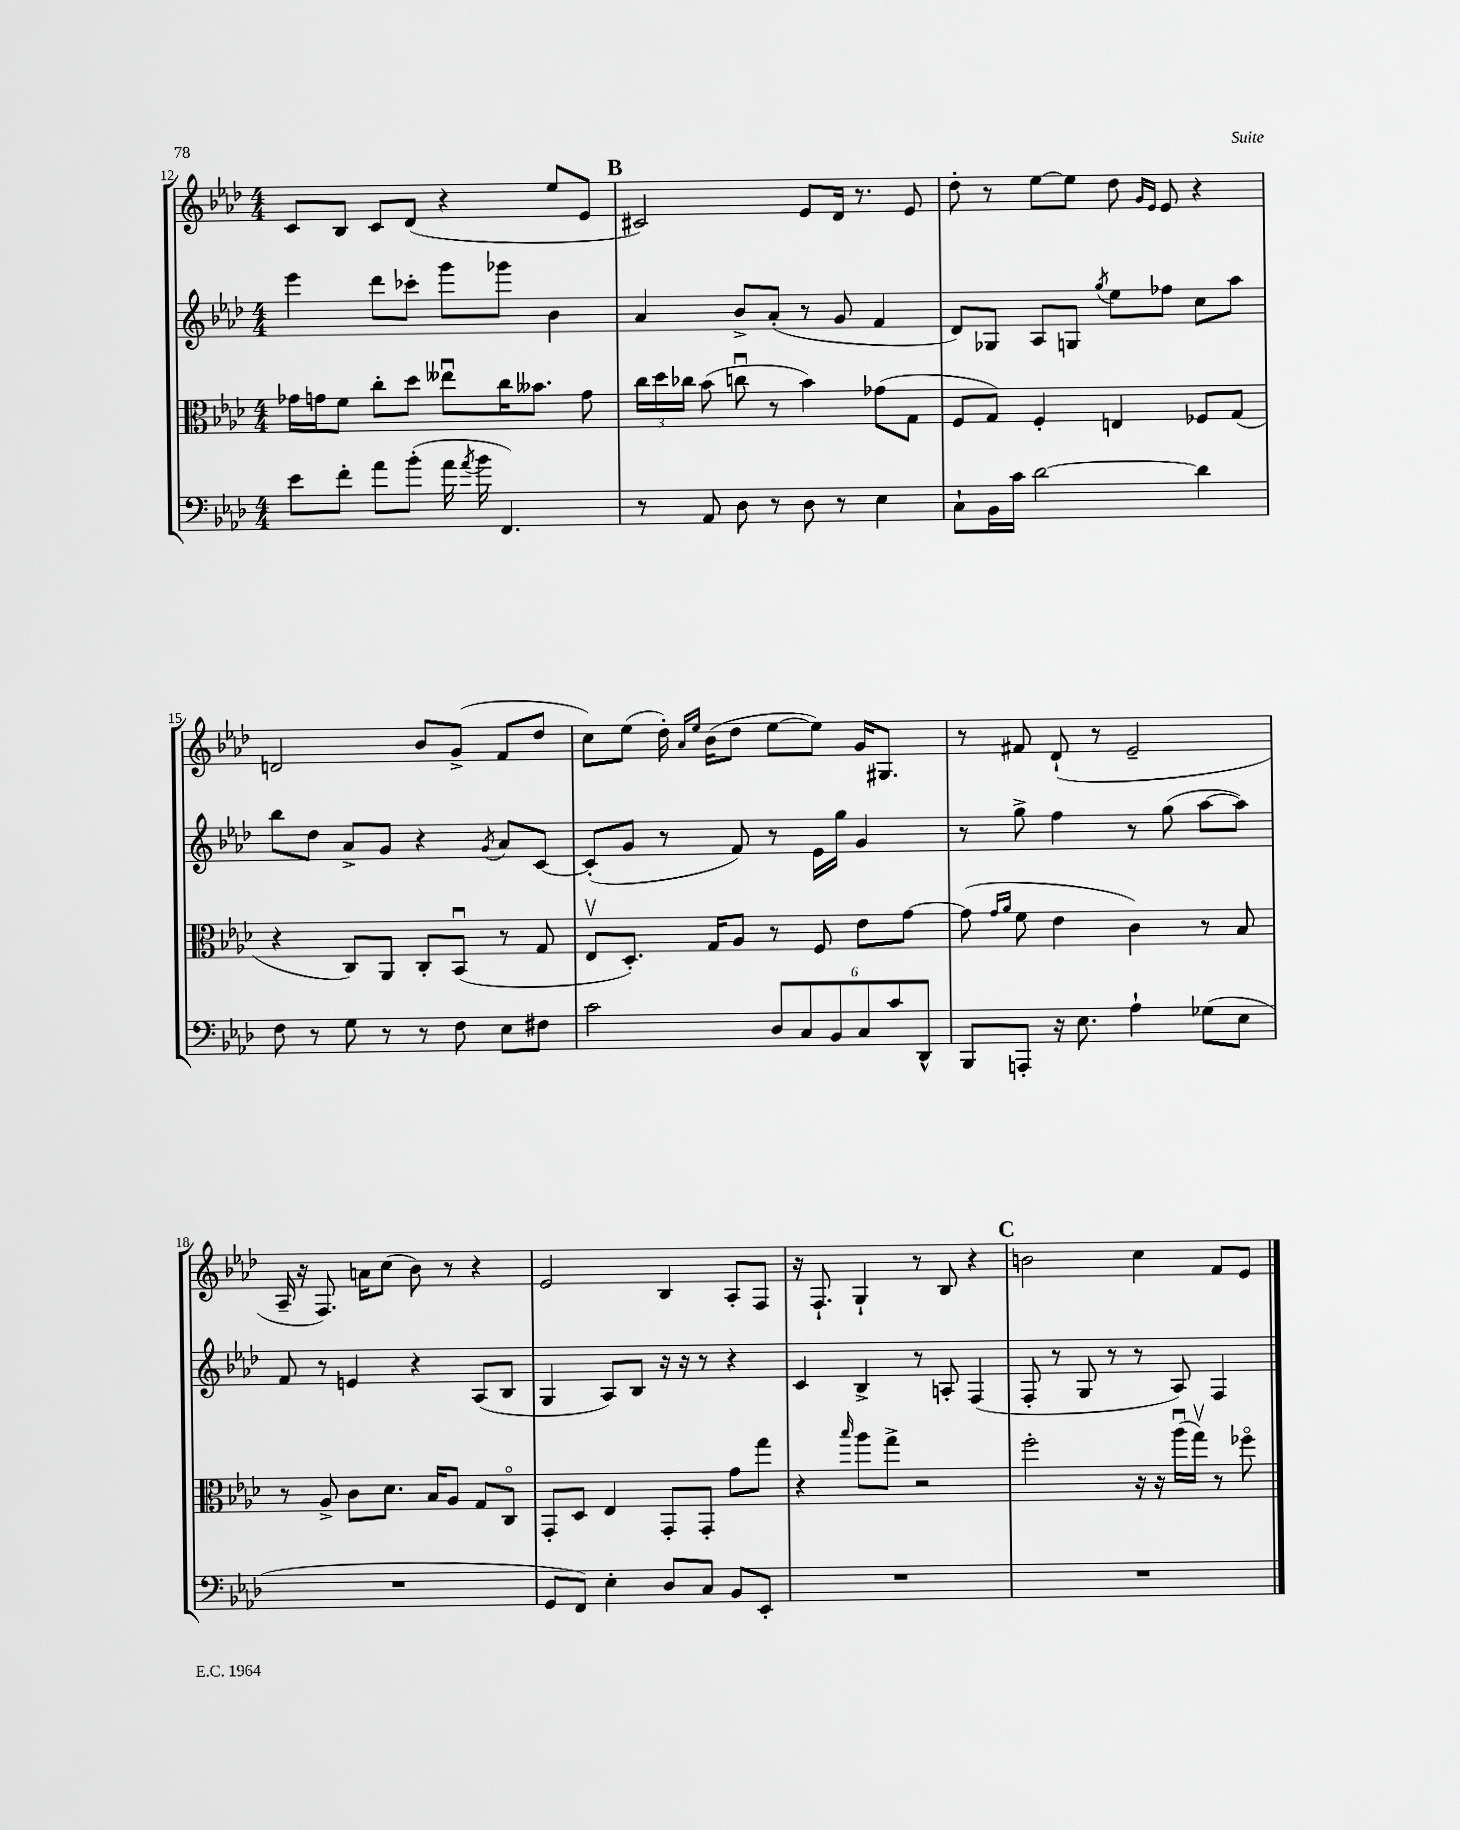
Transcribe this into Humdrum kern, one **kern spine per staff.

**kern	**kern	**kern	**kern
*part4	*part3	*part2	*part1
*staff4	*staff3	*staff2	*staff1
*clefF4	*clefC3	*clefG2	*clefG2
*k[b-e-a-d-]	*k[b-e-a-d-]	*k[b-e-a-d-]	*k[b-e-a-d-]
*M4/4	*M4/4	*M4/4	*M4/4
=12	=12	=12	=12
8e-\L	16g-X\LL	4eee-\	8c/L
.	16gn\J	.	.
8f'\J	8f\J	.	8B-/J
8a-\L	8cc'\L	8ddd-\L	8c/L
(8b-'\J	8dd-\J	8ccc-X'\J	(8d-/J
16a-\	8ee--Xu\L	8ggg\L	4r
8qa-/	.	.	.
16b-\	.	.	.
4.FF/)	16cc\K	8ggg-X\J	.
.	8.b--X\J	.	.
.	.	4b-\	8ee-/L
.	8g\	.	8e-/J
!!LO:REH:place=s1:t=B
=13	=13	=13	=13
8r	24cc\LL	4a-/	2c#X/)
.	24dd-\	.	.
.	24cc-X\JJ	.	.
8AA-/	(8b-\	.	.
8D-\	8ccnu\	8b-^/L	.
8r	8r	(8a-'/J	.
8D-\	4b-\)	8r	8e-/L
8r	.	8g/	16d-/Jk
.	.	.	8.r
4E-\	(8g-X\L	4f/	.
.	8G\J	.	8e-/
=14	=14	=14	=14
8C`\L	8F/L	8d-/L)	8dd-'\
16BB-\L	8G/J)	8G-X/J	8r
16c\JJ	.	.	.
[2d-\	4F'/	8A-/L	[8ee-\L
.	.	8Gn/J	8ee-\J]
.	.	8qgg/	.
.	4En/	8ee-\L	8dd-\
.	.	.	16qqg/LL
.	.	.	16qqe-/JJ
.	.	8ff-X\J	8e-/
4d-\]	8F-X/L	8cc\L	4r
.	(8G/J	8aa-\J	.
!!LO:LB:g=z
=15	=15	=15	=15
8F\	4r	8bb-\L	2dn/
8r	.	8dd-\J	.
8G\	8C/L)	8a-^/L	.
8r	8AA-/J	8g/J	.
8r	8C'/L	4r	8b-/L
8F\	(8BB-u/J	.	(8g^/J
.	.	8qg/	.
8E-\L	8r	8a-/L	8f/L
8F#X\J	8G/	[8c/J	8dd-/J
=16	=16	=16	=16
2c\	8E-v/L	(8c'/L]	8cc\L)
.	8.D-'/J)	8g/J	(8ee-\J
.	.	8r	16dd-'\)
.	.	.	16qqa-/LL
.	.	.	16qqee-/JJ
.	16G/KL	.	(16b-\KL
.	8A-/J	8f/)	8dd-\J
12D-/L	8r	8r	[8ee-\L
12C/	.	.	.
.	8F/	16e-\LL	8ee-\J])
12BB-/	.	.	.
.	.	16gg\JJ	.
12C/	8e-\L	4g/	16g/KL
.	.	.	8.G#X/J
12c/	.	.	.
.	[8g\J	.	.
12DD-^^/J	.	.	.
=17	=17	=17	=17
8BBB-/L	(8g\]	8r	8r
.	16qqg/LL	.	.
.	16qqa-/JJ	.	.
8AAAn'/J	8f\	8gg^\	8f#X/
16r	4e-\	4ff\	(8d-`/
8.E-\	.	.	.
.	.	.	8r
4A-`\	4c\)	8r	2e-~/
.	.	(8gg\	.
(8G-X\L	8r	[8aa-\L	.
8E-\J	8B-/	8aa-\J])	.
!!LO:LB:g=z
=18	=18	=18	=18
1r	8r	8f/	16A-~/
.	.	.	16r
.	8A-^/	8r	8.F/)
.	8c\L	4en/	.
.	.	.	16an\KL
.	8.d-\J	.	(8cc\J
.	.	4r	8b-\)
.	16B-/KL	.	.
.	8A-/J	.	8r
.	8G/L	(8A-/L	4r
.	8C/J	8B-/J	.
=19	=19	=19	=19
8GG/L	8GG'/L	4G/	2e-/
8FF/J)	8D-/J	.	.
4E-'\	4E-/	8A-/L)	.
.	.	8B-/J	.
8D-/L	8GG'/L	16r	4B-/
.	.	16r	.
8C/J	8GG'/J	8r	.
8BB-/L	8g\L	4r	8A-'/L
8EE-'/J	8gg\J	.	8F/J
=20	=20	=20	=20
1r	4r	4c/	16r
.	.	.	8.F`/
.	16qqbb-/	.	.
.	8aa-\L	4B-^/	4G`/
.	8gg^\J	.	.
.	2r	8r	8r
.	.	8An'/	8B-/
.	.	(4F/	4r
!!LO:REH:place=s1:t=C
=21	=21	=21	=21
1r	2ff'\	8F'/	2bn\
.	.	8r	.
.	.	8G/	.
.	.	8r	.
.	16r	8r	4cc\
.	16r	.	.
.	(16aa-u\LL	8A-/)	.
.	16ggv\JJ)	.	.
.	8r	4F/	8f/L
.	8ff-X\	.	8e-/J
==	==	==	==
*-	*-	*-	*-
